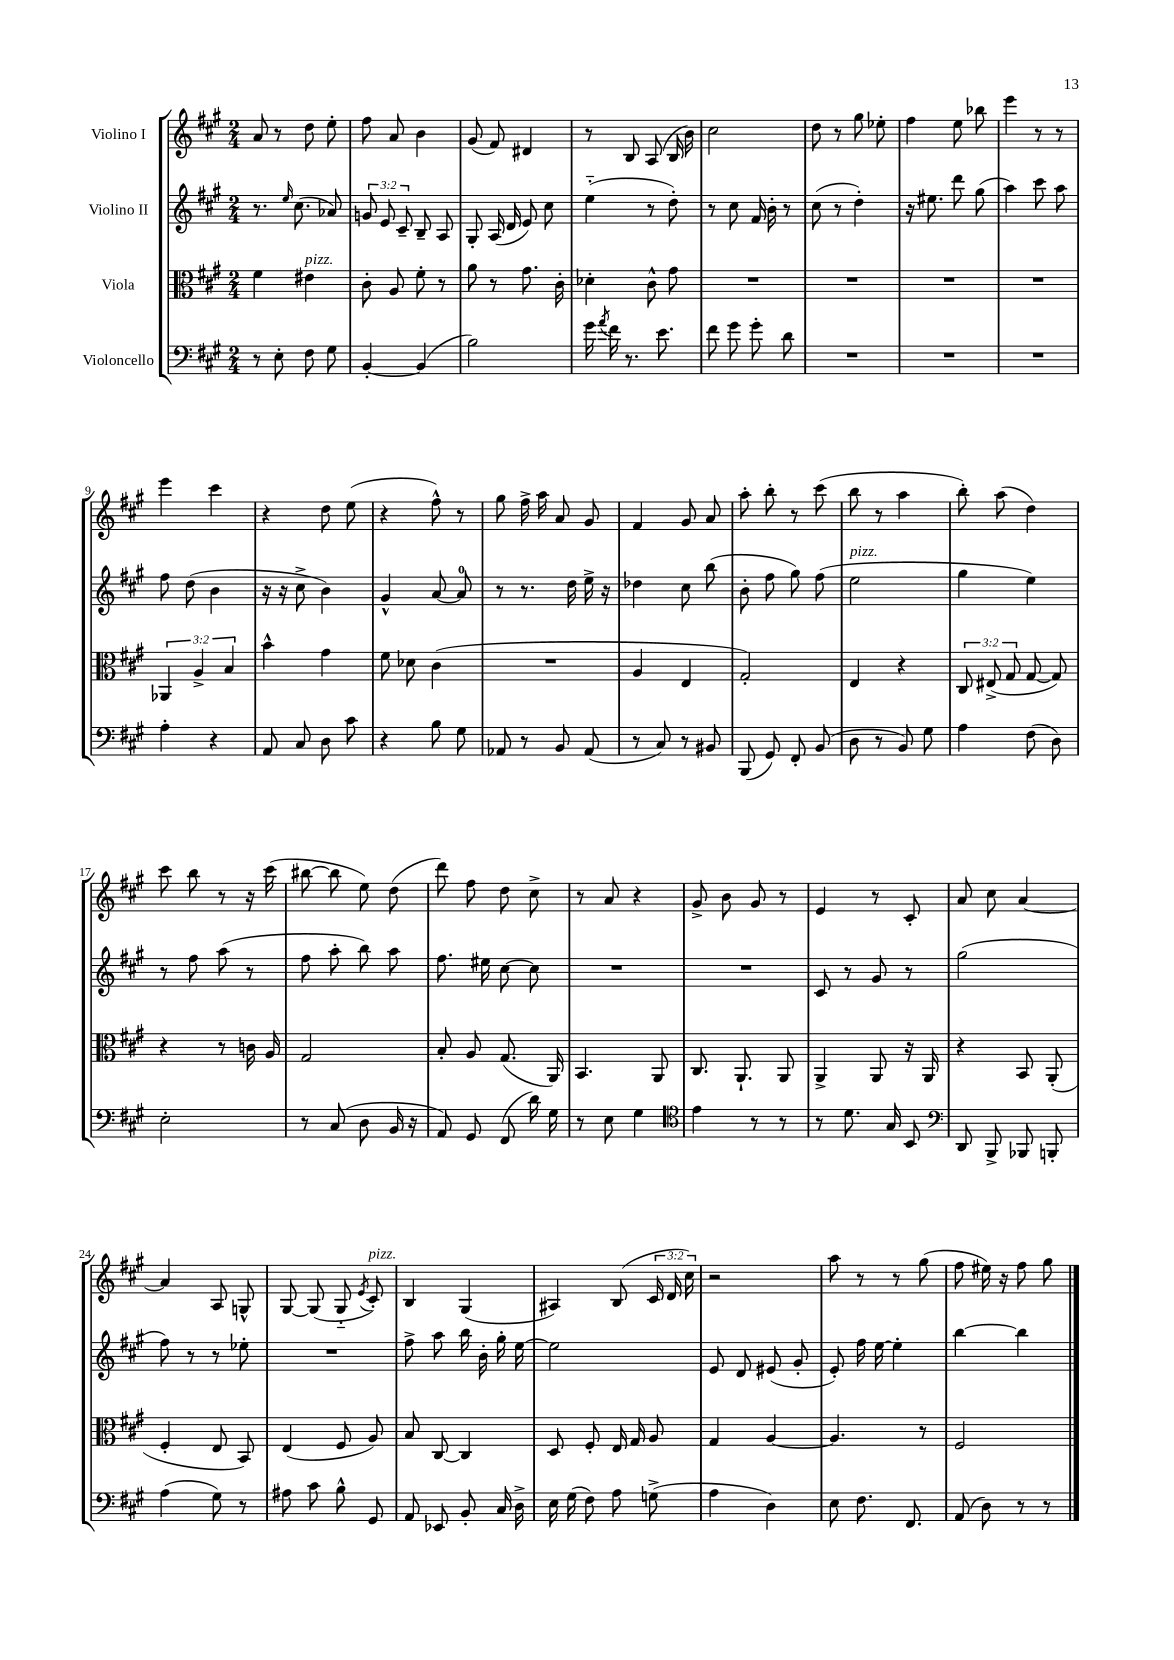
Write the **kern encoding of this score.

**kern	**kern	**kern	**kern
*staff4	*staff3	*staff2	*staff1
*clefF4	*clefC3	*clefG2	*clefG2
*k[f#c#g#]	*k[f#c#g#]	*k[f#c#g#]	*k[f#c#g#]
*M2/4	*M2/4	*M2/4	*M2/4
8r	4f#\	8.r	8a/
8E'\	.	.	8r
.	.	16qqee/	.
.	.	(8.cc#\	.
8F#\	4e#\	.	8dd\
8G#\	.	8a-/)	8ee'\
=	=	=	=
[4BB'/	8c#'\	12g/	8ff#\
.	.	12e/	.
.	8A/	.	8a/
.	.	12c#~/	.
(4BB/]	8f#'\	8B~/	4b\
.	8r	8A/	.
=	=	=	=
2B\)	8a\	8G#'/	(8g#/
.	8r	(16A/	8f#/)
.	.	16d/	.
.	8.g#\	8e/)	4d#/
.	.	8cc#\	.
.	16c#'\	.	.
=	=	=	=
16g#\	4d-'\	(4ee'~\	8r
8qa/	.	.	.
16f#\	.	.	.
8.r	.	.	8B/
.	8c#^^\	8r	(8A/
8.e\	.	.	.
.	8g#\	8dd'\)	16B/
.	.	.	16b\)
=	=	=	=
8f#\	2r	8r	2cc#\
8g#\	.	8cc#\	.
8g#'\	.	16f#/	.
.	.	16b'\	.
8d\	.	8r	.
=	=	=	=
2r	2r	(8cc#\	8dd\
.	.	8r	8r
.	.	4dd'\)	8gg#\
.	.	.	8ee-'\
=	=	=	=
2r	2r	16r	4ff#\
.	.	8.ee#\	.
.	.	8ddd\	8ee\
.	.	(8gg#\	8bb-\
=	=	=	=
2r	2r	4aa\)	4eee\
.	.	8ccc#\	8r
.	.	8aa\	8r
=	=	=	=
4A'\	6AA-/	8ff#\	4eee\
.	.	(8dd\	.
.	6A^/	.	.
4r	.	4b\	4ccc#\
.	6B/	.	.
=	=	=	=
8AA/	4b^^\	16r	4r
.	.	16r	.
8C#/	.	8cc#^\	.
8D\	4g#\	4b\)	8dd\
8c#\	.	.	(8ee\
=	=	=	=
4r	8f#\	4g#^^/	4r
.	8d-\	.	.
8B\	(4c#\	[8a/	8ff#^^\)
8G#\	.	8a/]	8r
=	=	=	=
8AA-/	2r	8r	8gg#\
8r	.	8.r	16ff#^\
.	.	.	16aa\
8BB/	.	.	8a/
.	.	16dd\	.
(8AA-/	.	16ee^\	8g#/
.	.	16r	.
=	=	=	=
8r	4A/	4dd-\	4f#/
8C#/)	.	.	.
8r	4E/	8cc#\	8g#/
8BB#/	.	(8bb\	8a/
=	=	=	=
(8BBB/	2G#'/)	8b'\	8aa'\
8GG#/)	.	8ff#\	8bb'\
8FF#'/	.	8gg#\)	8r
(8BB/	.	(8ff#\	(8ccc#\
=	=	=	=
8D\	4E/	2ee\	8bb\
8r	.	.	8r
8BB/)	4r	.	4aa\
8G#\	.	.	.
=	=	=	=
4A\	12C#/	4gg#\	8bb'\)
.	(12E#^/	.	.
.	.	.	(8aa\
.	12G#/	.	.
(8F#\	[8G#/	4ee\)	4dd\)
8D\)	8G#/])	.	.
=	=	=	=
2E'\	4r	8r	8ccc#\
.	.	8ff#\	8bb\
.	8r	(8aa\	8r
.	16c\	8r	16r
.	16A/	.	(16ccc#\
=	=	=	=
8r	2G#/	8ff#\	[8bb#\
(8C#/	.	8aa'\	8bb#\]
8D\	.	8bb\)	8ee\)
16BB/	.	8aa\	(8dd\
16r	.	.	.
=	=	=	=
8AA/)	8B'/	8.ff#\	8ddd\)
8GG#/	8A/	.	8ff#\
.	.	16ee#\	.
(8FF#/	(8.G#/	[8cc#\	8dd\
16d\)	.	8cc#\]	8cc#^\
16G#\	16AA/)	.	.
=	=	=	=
8r	4.BB/	2r	8r
8E\	.	.	8a/
4G#\	.	.	4r
.	8AA/	.	.
=	=	=	=
*clefC4	*	*	*
4e\	8.C#/	2r	8g#^/
.	.	.	8b\
.	8.AA`/	.	.
8r	.	.	8g#/
8r	8AA/	.	8r
=	=	=	=
8r	4AA^/	8c#/	4e/
8.d\	.	8r	.
.	8AA/	8g#/	8r
16G#/	.	.	.
8BB/	16r	8r	8c#'/
.	16AA/	.	.
=	=	=	=
*clefF4	*	*	*
8DD/	4r	(2gg#\	8a/
8BBB^/	.	.	8cc#\
8BBB-/	8BB/	.	[4a/
8BBB'/	(8AA'/	.	.
=	=	=	=
(4A\	4F#'/	8ff#\)	4a/]
.	.	8r	.
8G#\)	8E/	8r	8A/
8r	8BB/)	8ee-'\	8G^^/
=	=	=	=
8A#\	(4E/	2r	[8G#/
8c#\	.	.	(8G#/]
8B^^\	8F#/	.	8G#'~/
.	.	.	8qe/
8GG#/	8A/)	.	8c#'/)
=	=	=	=
8AA/	8B/	8ff#^\	4B/
8EE-/	[8C#/	8aa\	.
8BB'/	4C#/]	16bb\	(4G#/
.	.	16b'\	.
16C#/	.	16gg#'\	.
16D^\	.	[16ee\	.
=	=	=	=
16E\	8D/	2ee\]	4A#/)
(16G#\	.	.	.
8F#\)	8F#'/	.	.
8A\	16E/	.	(8B/
.	16G#/	.	.
(8G^\	8A/	.	24c#/
.	.	.	24d/
.	.	.	24cc#\)
=	=	=	=
4A\	4G#/	8e/	2r
.	.	8d/	.
4D\)	[4A/	(8e#/	.
.	.	8g#'/	.
=	=	=	=
8E\	4.A/]	8e'/)	8aa\
8.F#\	.	16ff#\	8r
.	.	[16ee\	.
.	.	4ee'\]	8r
8.FF#/	.	.	.
.	8r	.	(8gg#\
=	=	=	=
(8AA/	2F#/	[4bb\	8ff#\
8D\)	.	.	16ee#\)
.	.	.	16r
8r	.	4bb\]	8ff#\
8r	.	.	8gg#\
==	==	==	==
*-	*-	*-	*-
